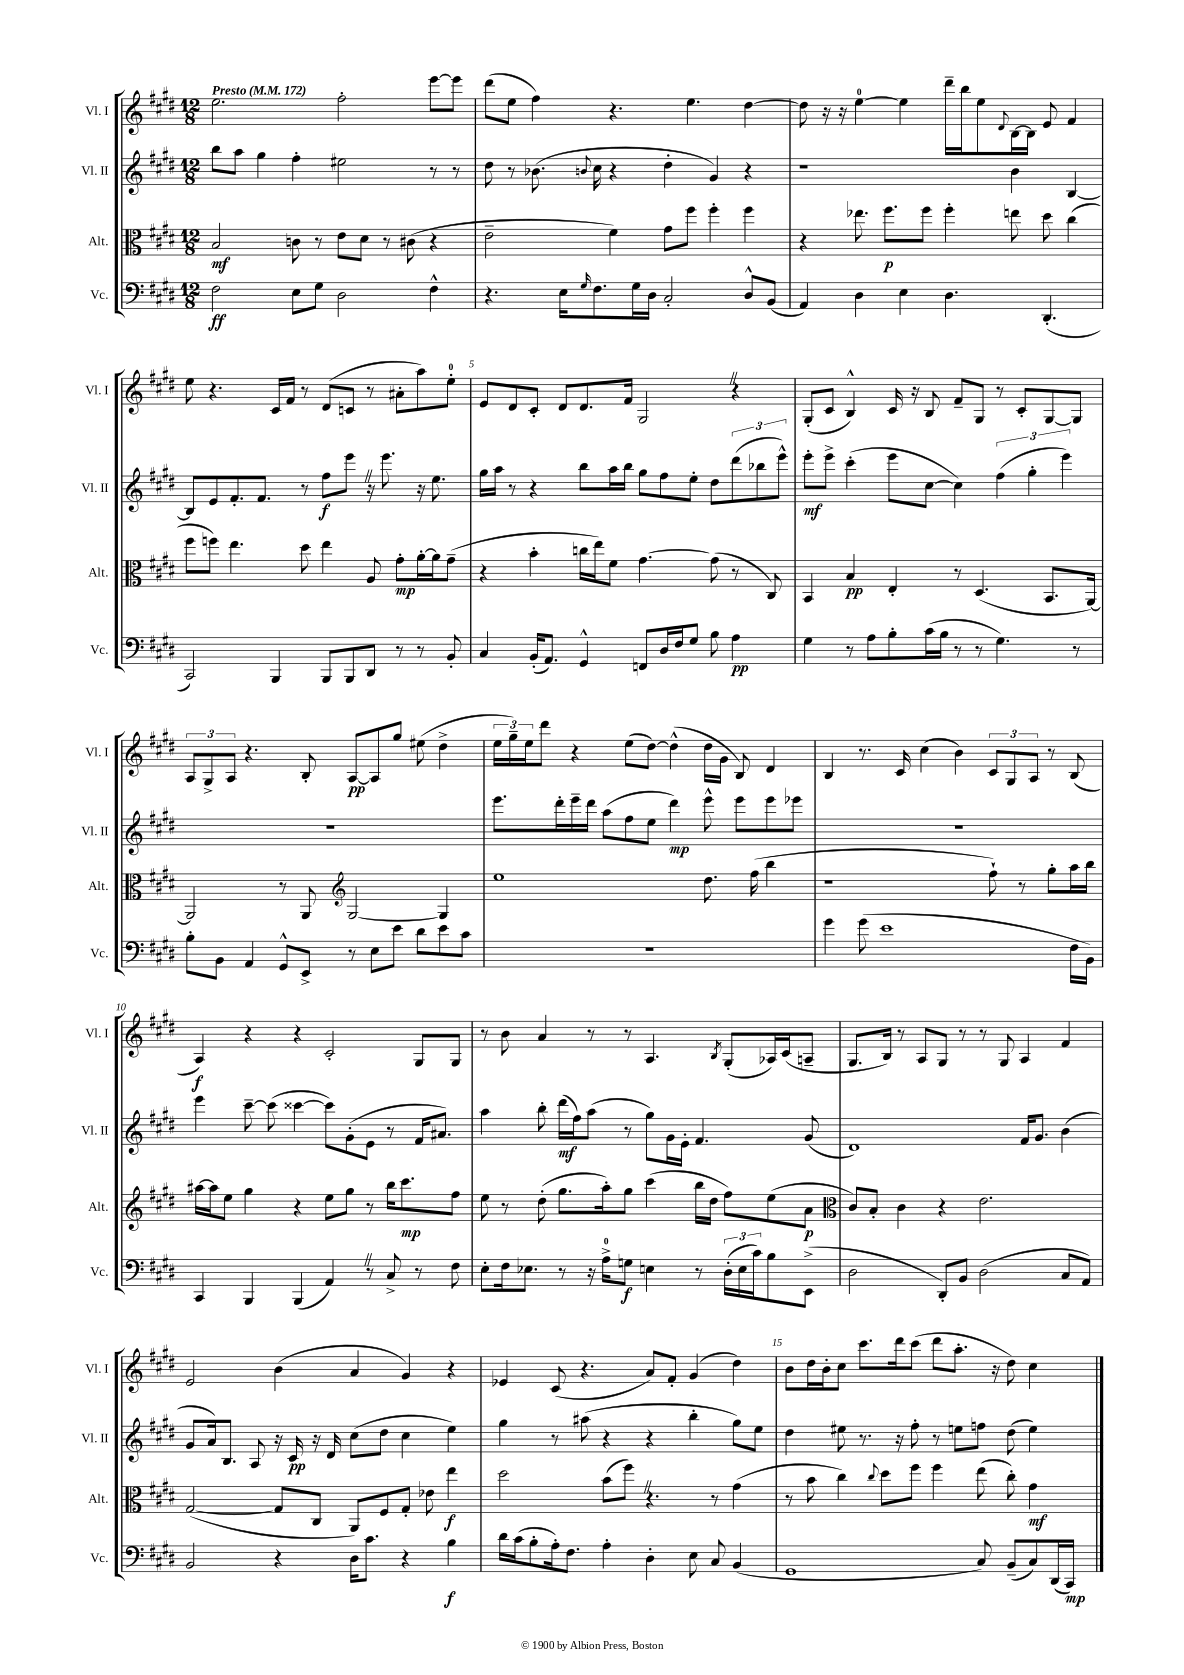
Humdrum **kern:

**kern	**dynam	**kern	**dynam	**kern	**dynam	**kern	**dynam
*part4	*part4	*part3	*part3	*part2	*part2	*part1	*part1
*staff4	*staff4	*staff3	*staff3	*staff2	*staff2	*staff1	*staff1
*I"Vc.	*	*I"Alt.	*	*I"Vl. II	*	*I"Vl. I	*
*I'Vc.	*	*I'Alt.	*	*I'Vl. II	*	*I'Vl. I	*
*clefF4	*	*clefC3	*	*clefG2	*	*clefG2	*
*k[f#c#g#d#]	*	*k[f#c#g#d#]	*	*k[f#c#g#d#]	*	*k[f#c#g#d#]	*
*M12/8	*	*M12/8	*	*M12/8	*	*M12/8	*
*MM172	*	*MM172	*	*MM172	*	*MM172	*
=1	=1	=1	=1	=1	=1	=1	=1
!	!	!	!	!	!	!LO:TX:a:B:t=Presto	!
2F#\	ff	2B/	mf	8bb\L	.	2.ee\	.
.	.	.	.	8aa\J	.	.	.
.	.	.	.	4gg#\	.	.	.
8E\L	.	8cn\	.	4ff#'\	.	.	.
8G#\J	.	8r	.	.	.	.	.
2D#\	.	8e\L	.	2ee#X\	.	2ff#'\	.
.	.	8d#\J	.	.	.	.	.
.	.	8r	.	.	.	.	.
.	.	(8c#X\	.	.	.	.	.
4F#^^\	.	4r	.	8r	.	[8eee\L	.
.	.	.	.	8r	.	8eee\J]	.
=2	=2	=2	=2	=2	=2	=2	=2
4.r	.	2e~\	.	8dd#\	.	(8ddd#\L	.
.	.	.	.	8r	.	8ee\J	.
.	.	.	.	(8.b-X\	.	4ff#\)	.
16E\KL	.	.	.	.	.	.	.
16qqG#/	.	.	.	8qqbn/	.	.	.
8.F#\	.	.	.	16cc#\	.	.	.
.	.	4f#\)	.	4r	.	4.r	.
16G#\L	.	.	.	.	.	.	.
16D#\JJ	.	.	.	.	.	.	.
2C#'/	.	8g#\L	.	4dd#'\	.	.	.
.	.	8ff#\J	.	.	.	4.ee\	.
.	.	4ff#'\	.	4g#/)	.	.	.
8D#^^/L	.	4ff#\	.	4r	.	[4dd#\	.
(8BB/J	.	.	.	.	.	.	.
=3	=3	=3	=3	=3	=3	=3	=3
4AA/)	.	4r	.	1r	.	8dd#\]	.
.	.	.	.	.	.	16r	.
.	.	.	.	.	.	16r	.
4D#\	.	8.ee-X\	.	.	.	[4ee\	.
.	.	8.ff#\L	p	.	.	.	.
4E\	.	.	.	.	.	4ee\]	.
.	.	8ff#\J	.	.	.	.	.
4.D#\	.	4ff#'\	.	.	.	16ddd#~\LL	.
.	.	.	.	.	.	16bb\J	.
.	.	.	.	.	.	8ee\	.
.	.	.	.	.	.	8qqd#/	.
.	.	8een\	.	4b\	.	[16B\L	.
.	.	.	.	.	.	16B\JJ]	.
(4.DD#'/	.	8dd#\	.	.	.	8e/	.
.	.	(4cc#\	.	[4B/	.	4f#/	.
!!LO:LB:g=z
=4	=4	=4	=4	=4	=4	=4	=4
2CC#/)	.	8ff#\L	.	8B/L]	.	8ee\	.
.	.	8ffn\J)	.	8e/	.	4.r	.
.	.	4.ee\	.	8.f#'/	.	.	.
.	.	.	.	8.f#/J	.	.	.
4BBB/	.	.	.	.	.	16c#/LL	.
.	.	.	.	.	.	16f#/JJ	.
.	.	8dd#\	.	8r	.	8r	.
8BBB/L	.	4ee\	.	8ff#\L	f	(8d#/L	.
8BBB/	.	.	.	8eeeZ\J	.	8cn/J	.
8DD#/J	.	8A/	.	16r	.	8r	.
.	.	.	.	8.eee\	.	.	.
8r	.	8g#'\L	mp	.	.	8a#X'\L	.
8r	.	[16a'\L	.	16r	.	8aa\)	.
.	.	16a\J]	.	8.ee\	.	.	.
8BB'/	.	(8g#~\J	.	.	.	8ee'\J	.
=5	=5	=5	=5	=5	=5	=5	=5
4C#/	.	4r	.	16gg#\LL	.	8e/L	.
.	.	.	.	16aa\JJ	.	.	.
.	.	.	.	8r	.	8d#/	.
(16BB'/KL	.	4b'\	.	4r	.	8c#'/J	.
8.AA/J)	.	.	.	.	.	.	.
.	.	.	.	.	.	8d#/L	.
4GG#^^/	.	16ccn\LL	.	8bb\L	.	8.d#/	.
.	.	16ee\J)	.	.	.	.	.
.	.	8f#\J	.	16aa\L	.	.	.
.	.	.	.	16bb\JJ	.	16f#/Jk	.
8FFn/L	.	[4.g#\	.	8gg#\L	.	2G#Z/	.
16D#/L	.	.	.	8ff#\	.	.	.
16F#/J	.	.	.	.	.	.	.
8G#/J	.	.	.	8ee'\J	.	.	.
8B\	.	(8g#\]	.	8dd#\L	.	.	.
4A\	pp	8r	.	(12ddd#\	.	4r	.
.	.	.	.	12bb-X\	.	.	.
.	.	8C#/)	.	.	.	.	.
.	.	.	.	12eee^^\J)	.	.	.
=6	=6	=6	=6	=6	=6	=6	=6
4G#\	.	4BB/	.	8eee'\L	mf	(8G#'/L	.
.	.	.	.	8eee^\J	.	8c#/J	.
8r	.	4B/	pp	(4ccc#'\	.	4B^^/)	.
8A\L	.	.	.	.	.	.	.
8B'\	.	4E'/	.	8eee\L	.	16c#/	.
.	.	.	.	.	.	16r	.
(16c#\L	.	.	.	[8cc#\J	.	8B/	.
16B\JJ	.	.	.	.	.	.	.
8r	.	8r	.	4cc#\])	.	8f#~/L	.
8r	.	(4.D#/	.	.	.	8G#/J	.
4.G#\)	.	.	.	(6ff#\	.	8r	.
.	.	.	.	.	.	8c#'/L	.
.	.	.	.	6gg#'\	.	.	.
.	.	8.BB/L	.	.	.	[8G#/	.
.	.	.	.	6eee\)	.	.	.
8r	.	.	.	.	.	8G#/J]	.
.	.	[16AA/Jk)	.	.	.	.	.
!!LO:LB:g=z
=7	=7	=7	=7	=7	=7	=7	=7
8B'\L	.	2AA/]	.	1.r	.	12A/L	.
.	.	.	.	.	.	12G#^/	.
8BB\J	.	.	.	.	.	.	.
.	.	.	.	.	.	12A/J	.
4AA/	.	.	.	.	.	4.r	.
8GG#^^/L	.	8r	.	.	.	.	.
8EE^/J	.	8AA/	.	.	.	8B'/	.
*	*	*clefG2	*	*	*	*	*
8r	.	[2G#/	.	.	.	[8A/L	pp
8E\L	.	.	.	.	.	8A/]	.
8e\J	.	.	.	.	.	8gg#/J	.
8d#\L	.	.	.	.	.	(8ee#X\	.
8e\	.	4G#/]	.	.	.	4dd#^\	.
8c#\J	.	.	.	.	.	.	.
=8	=8	=8	=8	=8	=8	=8	=8
1.r	.	1ee	.	8.eee\L	.	24ee\LL	.
.	.	.	.	.	.	24gg#~\)	.
.	.	.	.	.	.	24ee\J	.
.	.	.	.	.	.	8ddd#\J	.
.	.	.	.	16ddd#'\L	.	.	.
.	.	.	.	16eee~\	.	4r	.
.	.	.	.	16ddd#\JJ	.	.	.
.	.	.	.	(8aa\L	.	.	.
.	.	.	.	8ff#\	.	(8ee\L	.
.	.	.	.	8ee\J	.	[8dd#\J)	.
.	.	.	.	4ddd#\)	mp	(4dd#^^\]	.
.	.	8.dd#\	.	8eee^^\	.	16dd#\LL	.
.	.	.	.	.	.	16g#\JJ	.
.	.	.	.	8eee\L	.	8B/)	.
.	.	(16ff#\	.	.	.	.	.
.	.	4bb\	.	8eee\	.	4d#/	.
.	.	.	.	8eee-X\J	.	.	.
=9	=9	=9	=9	=9	=9	=9	=9
4g#\	.	1r	.	1.r	.	4B/	.
(8g#\	.	.	.	.	.	8.r	.
1e	.	.	.	.	.	.	.
.	.	.	.	.	.	16c#/	.
.	.	.	.	.	.	(4cc#\	.
.	.	.	.	.	.	4b\)	.
.	.	8ff#`\)	.	.	.	12c#/L	.
.	.	.	.	.	.	12G#/	.
.	.	8r	.	.	.	.	.
.	.	.	.	.	.	12A/J	.
.	.	8gg#'\L	.	.	.	8r	.
16F#\LL	.	16aa\L	.	.	.	(8B/	.
16BB\JJ)	.	16bb\JJ	.	.	.	.	.
!!LO:LB:g=z
=10	=10	=10	=10	=10	=10	=10	=10
4CC#/	.	[16aa#X\LL	.	4eee\	.	4A/)	f
.	.	16aa#\J]	.	.	.	.	.
.	.	8ee\J	.	.	.	.	.
4BBB/	.	4gg#\	.	[8ccc#~\	.	4r	.
.	.	.	.	(8ccc#\]	.	.	.
(4BBB/	.	4r	.	[4ccc##X\	.	4r	.
4AAZ/)	.	8ee\L	.	8ccc##\L])	.	2c#'/	.
.	.	8gg#\J	.	(8g#'\	.	.	.
8r	.	8r	.	8e\J	.	.	.
8C#^/	.	16bb\KL	.	8r	.	.	.
.	.	8.ccc#\	mp	.	.	.	.
8r	.	.	.	16f#/KL	.	8G#/L	.
.	.	.	.	8.a#X/J)	.	.	.
8F#\	.	8ff#\J	.	.	.	8G#/J	.
=11	=11	=11	=11	=11	=11	=11	=11
8E'\L	.	8ee\	.	4aa\	.	8r	.
16F#\k	.	8r	.	.	.	8b\	.
8.E-X\J	.	.	.	.	.	.	.
.	.	(8dd#'\	.	8bb'\	.	4a/	.
8r	.	8.gg#\L	.	(16ddd#\LL	mf	.	.
.	.	.	.	16ff#\J)	.	.	.
16r	.	.	.	(8aa\J	.	8r	.
16A^\KL	.	16aa'\k)	.	.	.	.	.
8Gn\J	f	8gg#\J	.	8r	.	8r	.
4En\	.	(4ccc#\	.	8gg#\L)	.	4.A/	.
.	.	.	.	16g#\L	.	.	.
.	.	.	.	16e'\JJ	.	.	.
8r	.	16bb\LL	.	4.f#/	.	.	.
.	.	16dd#\JJ	.	.	.	.	.
.	.	.	.	.	.	8qB/	.
(24D#'\LL	.	8ff#\L)	.	.	.	(8G#'/L	.
24E\	.	.	.	.	.	.	.
24c#\J)	.	.	.	.	.	.	.
8B\	.	(8ee\	.	.	.	16A-X/L)	.
.	.	.	.	.	.	(16c#/J	.
(8EE^\J	.	8a\J	p	(8g#/	.	8An~/J	.
=12	=12	=12	=12	=12	=12	=12	=12
*	*	*clefC3	*	*	*	*	*
2D#\	.	8c#/L)	.	1d#)	.	8.G#/L	.
.	.	8B'/J	.	.	.	.	.
.	.	.	.	.	.	16B/Jk)	.
.	.	4c#\	.	.	.	8r	.
.	.	.	.	.	.	8A/L	.
8DD#'/L)	.	4r	.	.	.	8G#/J	.
8BB/J	.	.	.	.	.	8r	.
(2D#\	.	2.e\	.	.	.	8r	.
.	.	.	.	.	.	8G#/	.
.	.	.	.	16f#/KL	.	4A/	.
.	.	.	.	8.g#/J	.	.	.
8C#/L	.	.	.	(4b\	.	4f#/	.
8AA/J)	.	.	.	.	.	.	.
!!LO:LB:g=z
=13	=13	=13	=13	=13	=13	=13	=13
2BB/	.	([2G#/	.	8g#/L	.	2e/	.
.	.	.	.	16a/k)	.	.	.
.	.	.	.	8.B/J	.	.	.
.	.	.	.	8A/	.	.	.
4r	.	8G#/L]	.	16r	.	(4b\	.
.	.	.	.	16c#/	pp	.	.
.	.	8C#/J	.	16r	.	.	.
.	.	.	.	16d#/	.	.	.
16D#\KL	.	8AA/L)	.	(8cc#\L	.	4a/	.
8.c#\J	.	.	.	.	.	.	.
.	.	8F#/	.	8dd#\J	.	.	.
4r	.	8G#'/J	.	4cc#\	.	4g#/)	.
.	.	8e-X\	.	.	.	.	.
4B\	f	4ee\	f	4ee\)	.	4r	.
=14	=14	=14	=14	=14	=14	=14	=14
16d#\LL	.	2dd#\	.	4gg#\	.	4e-X/	.
(16c#\J	.	.	.	.	.	.	.
8B'\	.	.	.	.	.	.	.
16A'\k)	.	.	.	8r	.	(8c#/	.
8.F#\J	.	.	.	.	.	.	.
.	.	.	.	(8aa#X\	.	4.r	.
4A'\	.	(8b\L	.	4r	.	.	.
.	.	8ff#Z\J)	.	.	.	.	.
4D#'\	.	4.r	.	4r	.	8a/L)	.
.	.	.	.	.	.	8f#'/J	.
8E\	.	.	.	4bb'\	.	(4g#/	.
8C#/	.	8r	.	.	.	.	.
(4BB/	.	(4g#\	.	8gg#\L)	.	4dd#\)	.
.	.	.	.	8ee\J	.	.	.
=15	=15	=15	=15	=15	=15	=15	=15
1GG#	.	8r	.	4dd#\	.	8b\L	.
.	.	8b\	.	.	.	16dd#\L	.
.	.	.	.	.	.	16b'\J	.
.	.	4cc#\)	.	8ee#X\	.	8cc#\J	.
.	.	.	.	8.r	.	8.ccc#\L	.
.	.	8qqcc#/	.	.	.	.	.
.	.	8dd#\L	.	.	.	.	.
.	.	.	.	16r	.	16ddd#\k	.
.	.	8ff#\J	.	8ff#'\	.	(8ccc#\J	.
.	.	4ff#\	.	8r	.	8ddd#\L	.
.	.	.	.	8een\L	.	8.aa'\J	.
8C#/)	.	(8ee\	.	8ffn\J	.	.	.
.	.	.	.	.	.	16r	.
(8BB~/L	.	8cc#'\)	.	(8dd#\	.	8dd#\)	.
8C#/)	.	4g#\	mf	4ee\)	.	4cc#\	.
(16DD#/L	.	.	.	.	.	.	.
16CC#/JJ)	mp	.	.	.	.	.	.
==	==	==	==	==	==	==	==
*-	*-	*-	*-	*-	*-	*-	*-
